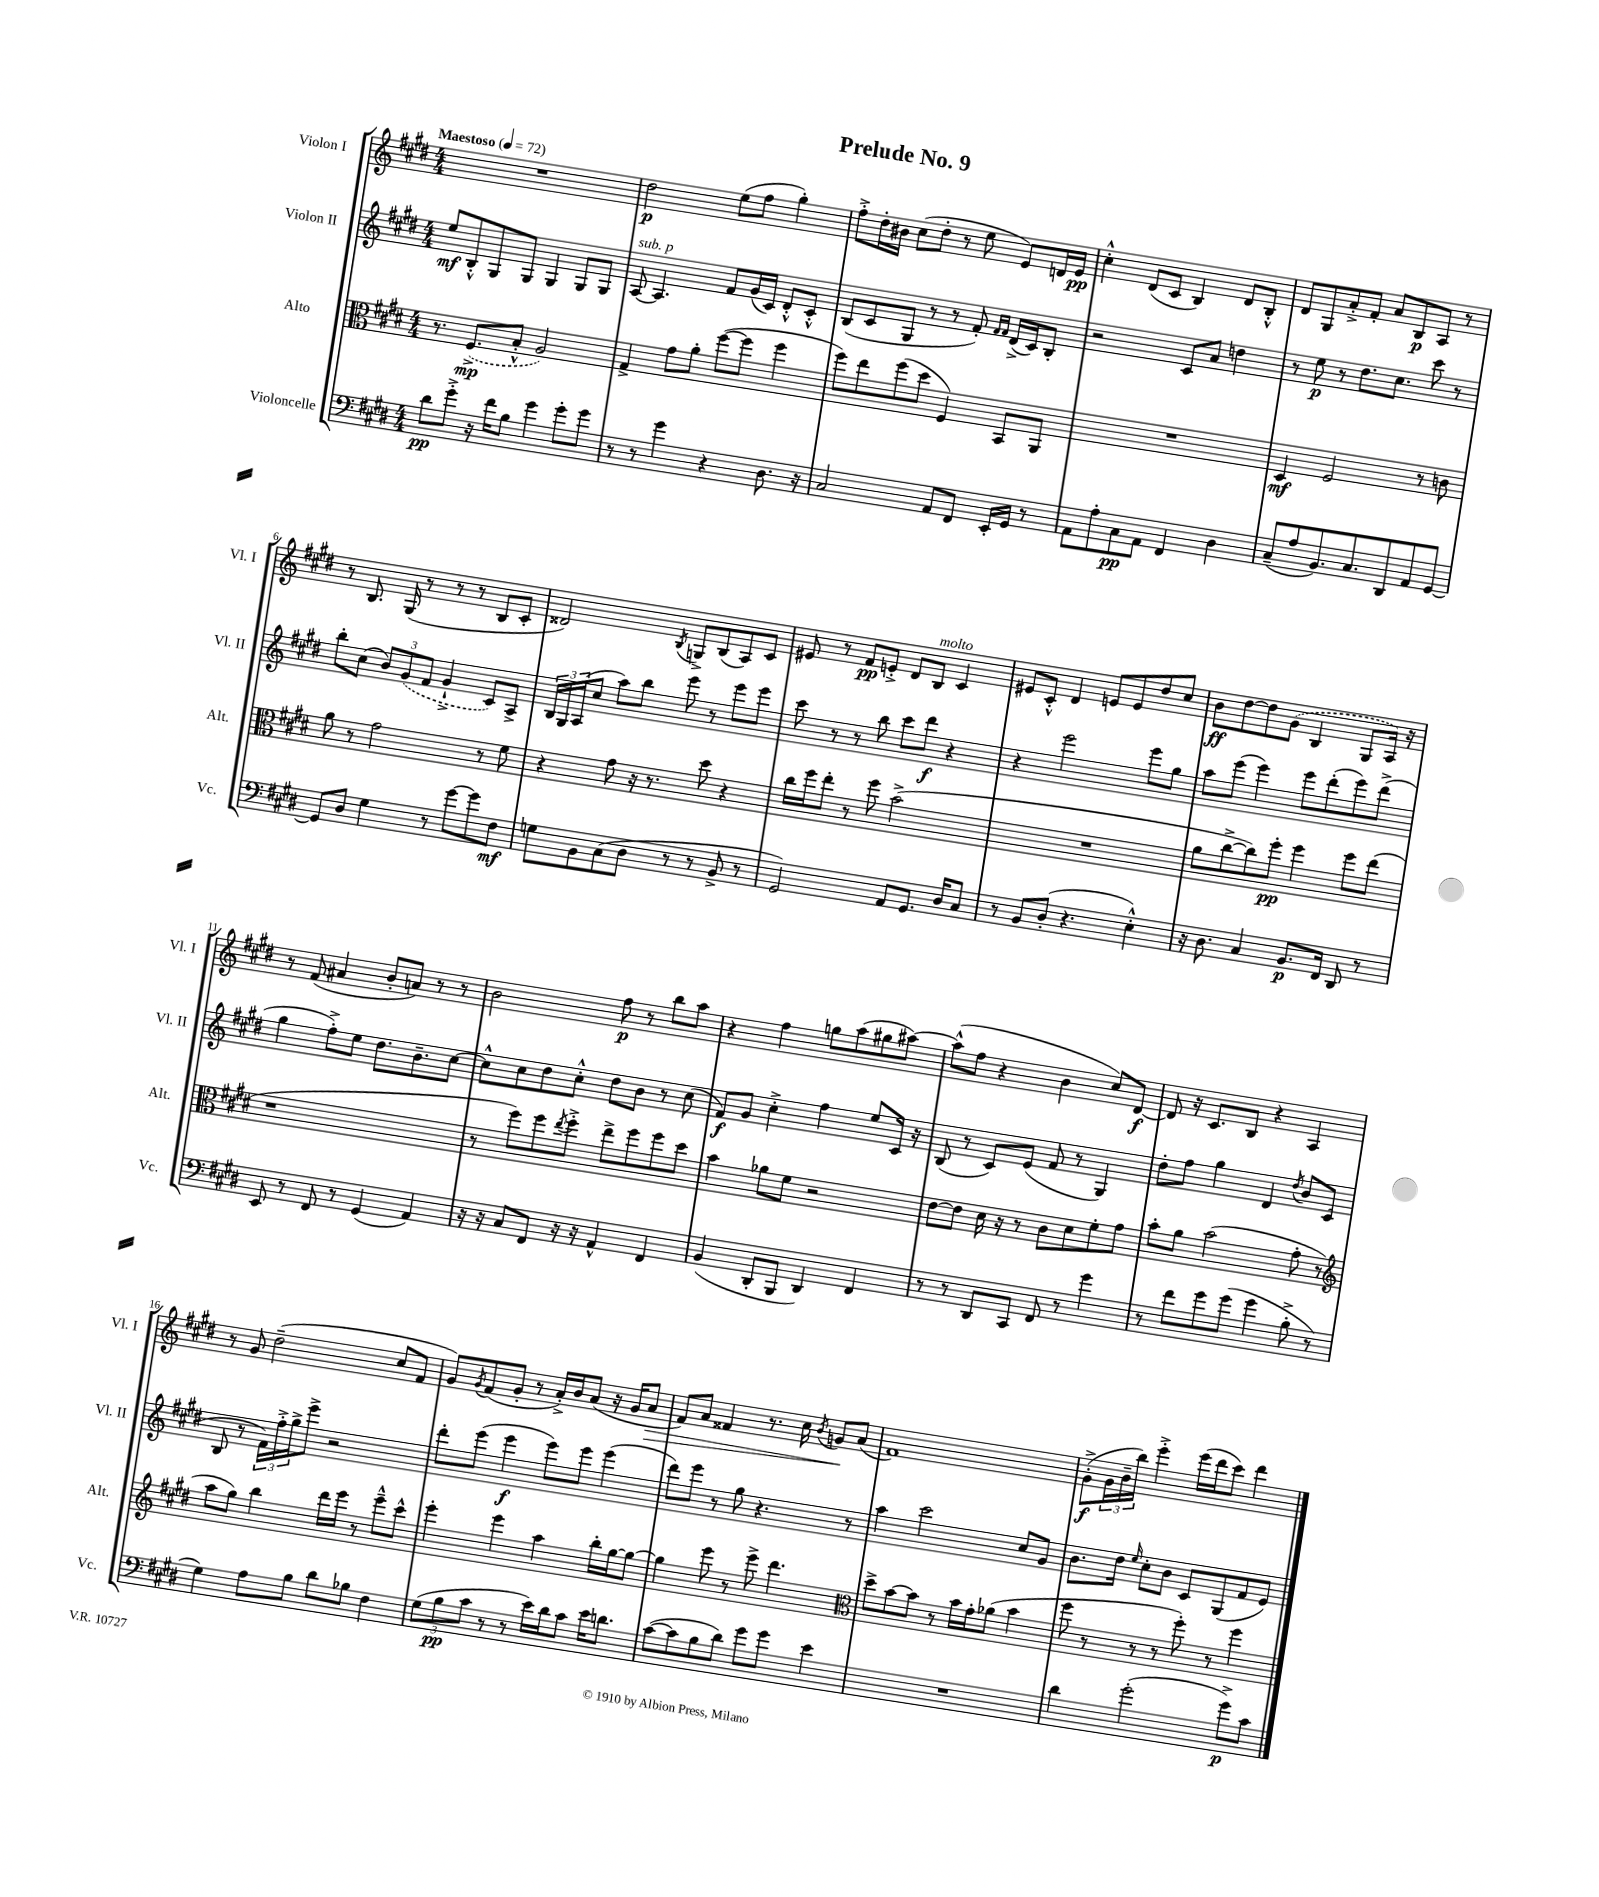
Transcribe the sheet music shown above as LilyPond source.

\header { title = "Prelude No. 9" }
<<
\new StaffGroup <<
\new Staff = "s0" \with { instrumentName = "Violon I" shortInstrumentName = "Vl. I" } {
    \clef treble \key e \major \numericTimeSignature \time 4/4 \tempo "Maestoso" 4 = 72
    R1 |
    dis''2\p e''8( fis''8 gis''4-.) |
    fis''8-.-> dis''16-. bis'16 cis''8( dis''8-. r8 e''8 e'8) d'16 e'16\pp |
    cis''4-.-^ dis'8( cis'8 b4) dis'8 b8-.-^ |
    dis'8 gis8 a'8-.-> fis'8-. a'8 b8\p a8 r8 |
    r8 b8. gis16( r8 r8 r8 b8 cis'8-. |
    disis'2) \acciaccatura { b8 } g8-> b8( a8) cis'8 |
    eis'8 r8 fis'8\pp e'8-.-> dis'8 b8^\markup { \italic "molto" } cis'4 |
    eis'8 cis'8-.-^ dis'4 e'8 e'8 dis''8 cis''8 |
    b'8\ff dis''8~ dis''8 \once \slurDashed gis'8( b4 gis8 a16) r16 |
    r8 fis'8( ais'4 b'8-. a'8) r8 r8 |
    b'2 fis''8\p r8 b''8 a''8 |
    r4 fis''4 g''8 a''8( gis''8 ais''8~) |
    ais''8-^( fis''8 r4 b'4 cis''8) dis'8~\f |
    dis'8 r16 cis'8. b8 r4 a4 |
    r8 gis'8 dis''2--( cis''8 fis'8 |
    gis'8) \acciaccatura { gis'8 } fis'8( gis'8-. r8 a'16-.->) b'16 a'8( r16 gis'16 a'8\> |
    fis'8) a'8 fisis'4 r8. cis''16 \acciaccatura { b'8 } g'8\! a'8( |
    fis'1) |
    gis'8-.->\f( \tuplet 3/2 { gis'16 b'16-- b''16) } e'''4-.-> e'''16( dis'''16 cis'''8) dis'''4 \bar "|." |
}
\new Staff = "s1" \with { instrumentName = "Violon II" shortInstrumentName = "Vl. II" } {
    \clef treble \key e \major \numericTimeSignature \time 4/4
    e''8\mf b8-.-^ gis8 gis8 gis4 gis8 gis8 |
    a8~^\markup { \italic "sub. p" } a4. fis'8 gis'16( cis'16) dis'8-.-^ cis'8-.-^ |
    b8( cis'8 gis8 r8 r8 fis'8-.) \grace { fis'16 fis'16 } dis'16->( cis'16) b8-. |
    r2 cis'8 a'8 d''4 |
    r8 e''8\p r8 dis''8. cis''8. cis'''8 r8 |
    b''8-. cis''8( \tuplet 3/2 { b'8) \once \slurDashed gis'8( fis'8 } gis'4-!-> cis'8) a8-> |
    \tuplet 3/2 { b16 gis16 a16( } cis''8 a''8) b''8 e'''8 r8 e'''8 e'''8 |
    cis'''8 r8 r8 b''8 cis'''8 dis'''8\f r4 |
    r4 e'''2 e'''8 gis''8 |
    a''8 e'''8( e'''4) e'''8 dis'''8-.( e'''8) dis'''8->( |
    gis''4 fis''8-.->) e''8 dis''8. b'8.-- cis''8~ |
    cis''8-^ cis''8 dis''8 cis''8-.-^ dis''8 b'8 r8 cis''8( |
    fis'8\f) gis'8 cis''4-.-> fis''4 e''8 cis'16 r16 |
    b8( r8 cis'8) e'8( fis'8 r8 gis4) |
    dis''8-. fis''8 gis''4 dis'4 \acciaccatura { dis''8 } b'8 cis'8( |
    b8 r8 \tuplet 3/2 { fis'16) fis''16-.-> gis''16-> } e'''8-> r2 |
    dis'''8-. e'''8( e'''4\f e'''8) e'''8 e'''4( |
    dis'''8) e'''8 r8 gis''8 r4. r8 |
    a''4 cis'''2 cis''8 gis'8 |
    b'8. dis''16 \grace { e''16 } cis''8-. b'8 cis'8 gis8( fis'8 e'8) \bar "|." |
}
\new Staff = "s2" \with { instrumentName = "Alto" shortInstrumentName = "Alt." } {
    \clef alto \key e \major \numericTimeSignature \time 4/4
    r8. \once \slurDashed fis8.->\mp( b8-.-^ a2) |
    gis4-> gis'8 a'8-. fis''8~( fis''8 fis''4 |
    fis''8) e''8 fis''8( dis''8 fis4) b,8 a,8 |
    R1 |
    dis4\mf fis2 r8 c'8 |
    a'8 r8 gis'2 r8 fis'8 |
    r4 gis'8 r16 r8. dis''8 r4 |
    cis''16 fis''16 e''8-. r8 fis''8 b'2->( |
    R1 |
    a'8 cis''8~-> cis''8) fis''8-.\pp fis''4 fis''8 e''8( |
    r1 |
    r8 fis''8) fis''8 \acciaccatura { e''8 } fis''8-.-> e''8-> fis''8 fis''8 dis''8 |
    b'4 aes'8 fis'8 r2 |
    e'8~ e'8 dis'16 r16 r8 cis'8 dis'8 fis'8-. gis'8 |
    b'8-. a'8 b'2( gis'8-. r8 |
    \clef treble a''8 gis''8) b''4 dis'''16 e'''16 r8 e'''8---^ cis'''8-^ |
    e'''4-. e'''4 a''4 b''16-. gis''16~ gis''8~ |
    gis''4 e'''8 r8 e'''8-> dis'''4. |
    \clef alto dis''8-> b'8~ b'8 r8 b'16 gis'16-. aes'8( b'4 |
    fis''8 r8 r8 r8 fis''8-.) r8 fis''4 \bar "|." |
}
\new Staff = "s3" \with { instrumentName = "Violoncelle" shortInstrumentName = "Vc." } {
    \clef bass \key e \major \numericTimeSignature \time 4/4
    dis'8\pp gis'8-.-> r16 fis'16 b8 gis'4 gis'8-. gis'8 |
    r8 r8 gis'4 r4 dis8. r16 |
    cis2 a,8 fis,8 e,16-. gis,16 r8 |
    a,8 a8-. cis8\pp a,8 fis,4 dis4 |
    cis8--( a8 b,8.) cis8. dis,8 a,8 gis,8~ |
    gis,8 dis8 gis4 r8 gis'8~ gis'8 fis8\mf |
    g8 b,8 cis8( dis8 r8 r8 b,8-> r8 |
    gis,2) a,8 gis,8. dis16 cis8 |
    r8 b,8 dis8-.( r4. e4-.-^) |
    r16 dis8. cis4 b,8.\p fis,16 dis,8 r8 |
    e,8 r8 fis,8 r8 gis,4( a,4) |
    r16 r16 cis8 fis,8 r16 r16 a,4-^ fis,4 |
    b,4( dis,8-. b,,8 dis,4) fis,4 |
    r8 r8 dis,8 cis,8 fis,8 r8 gis'4 |
    r8 fis'8 gis'8 gis'8( gis'4 b8-.-> r8 |
    gis4) a8 b8 dis'8 bes8 fis4 |
    \tuplet 3/2 { gis8( b8\pp cis'8 } r8 r8 e'16) dis'16 cis'8 e'16 d'8. |
    cis'8~( cis'8 b8 dis'8) gis'8 gis'8 e'4 |
    R1 |
    dis'4 gis'2-.( gis'8->\p) cis'8 \bar "|." |
}
>>
>>
